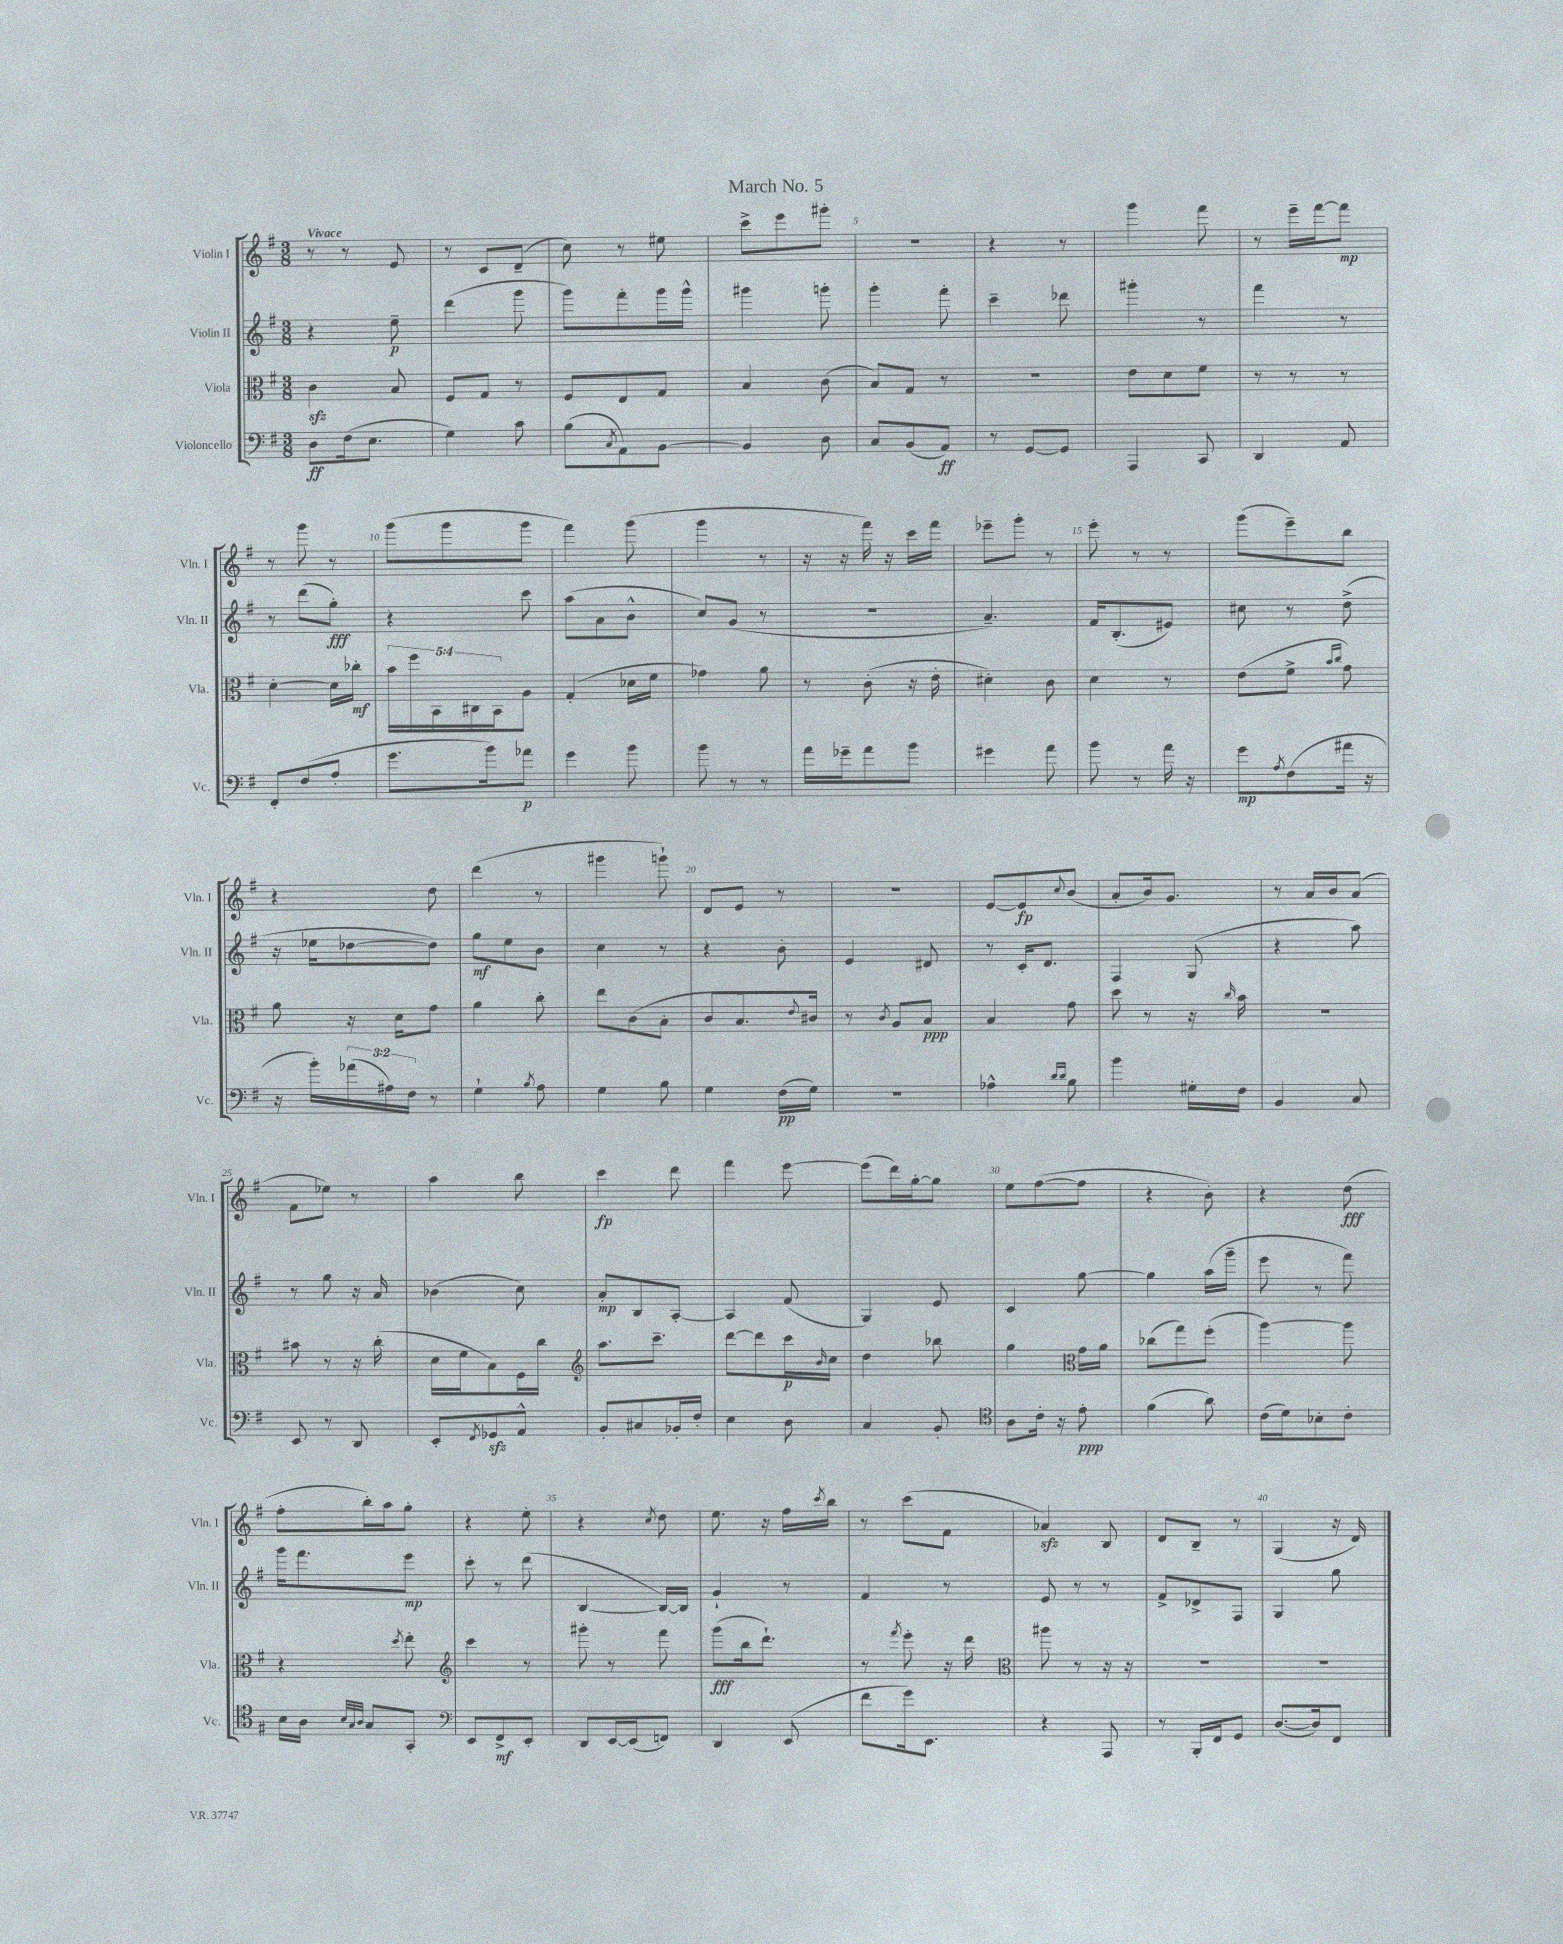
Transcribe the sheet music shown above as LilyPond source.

\header { title = "March No. 5" }
<<
\new StaffGroup <<
\new Staff = "s0" \with { instrumentName = "Violin I" shortInstrumentName = "Vln. I" } {
    \clef treble \key g \major \numericTimeSignature \time 3/8 \tempo "Vivace"
    r8 r8 e'8 |
    r8 c'8 d'8--( |
    c''8) r8 eis''8 |
    c'''8-> e'''8 gis'''8-. |
    r4. |
    r4 r8 |
    g'''4 fis'''8 |
    r8 e'''16-- fis'''16~ fis'''8\mp |
    r8 g'''8 r8 |
    g'''8( g'''8 g'''8 |
    fis'''4) g'''8( |
    g'''4 r8 |
    r16 r16 fis'''16) r16 c'''16 fis'''16 |
    ees'''8-- g'''8-. r8 |
    e'''8-. r8 r8 |
    g'''8( e'''8--) b''8 |
    r4 d''8 |
    d'''4( r8 |
    gis'''4 g'''8-!) |
    d'8 e'8 r8 |
    R4. |
    e'8~ e'8\fp \appoggiatura { c''8 } b'8( |
    a'8-. b'16) g'8. |
    r8 a'16 b'16 a'8( |
    fis'8 ees''8) r8 |
    a''4 b''8 |
    c'''4\fp d'''8 |
    fis'''4 e'''8~ |
    e'''8( d'''16) g''16~-. g''8 |
    e''8 fis''8~( fis''8 |
    r4 b'8-.) |
    r4 d''8\fff( |
    fis''8-. b''16-.) a''16 g''8-. |
    r4 e''8-. |
    r4 \acciaccatura { c''8 } d''8 |
    e''8. r16 fis''16 \acciaccatura { c'''8 } b''16 |
    r8 c'''8( fis'8 |
    aes'4\sfz) b8 |
    d'8 b8-- r8 |
    g4( r16 d'16) \bar "|." |
}
\new Staff = "s1" \with { instrumentName = "Violin II" shortInstrumentName = "Vln. II" } {
    \clef treble \key g \major \numericTimeSignature \time 3/8
    r4 e''8--\p |
    d'''4( g'''8 |
    g'''8) fis'''8-. g'''16 g'''16-^ |
    gis'''4 g'''8-. |
    g'''4-. fis'''8-. |
    c'''4-- des'''8 |
    gis'''4-. r8 |
    fis'''4 r8 |
    r8 d'''8( g''8-.\fff) |
    r4 c'''8 |
    a''8( a'8 b'8-^ |
    c''8) g'8( r8 |
    R4. |
    a'4.--) |
    fis'16 b8.-.( eis'8) |
    cis''8 r8 d''8->( |
    r16 ees''16 des''8~ des''8) |
    g''8\mf e''8 b'8 |
    c''4 r8 |
    r4 b'8-. |
    e'4 dis'8 |
    r8 c'16-. d'8. |
    fis4 g8( |
    r4 a''8) |
    r8 g''8 r16 a'16 |
    bes'4( c''8) |
    a'8-.\mp b8 a8~-. |
    a4 fis'8( |
    g4) e'8 |
    c'4 g''8~ |
    g''4 a''16( g'''16-- |
    e'''8 r8 fis'''8) |
    g'''16 fis'''8. e'''8\mp |
    c'''8-. r8 d'''8( |
    b4~ b16~) b16 |
    g'4-! r8 |
    fis'4 r8 |
    e'8 r8 r8 |
    fis'8-> des'8-> fis8 |
    g4 g''8 \bar "|." |
}
\new Staff = "s2" \with { instrumentName = "Viola" shortInstrumentName = "Vla." } {
    \clef alto \key g \major \numericTimeSignature \time 3/8 \override Staff.TupletNumber.text = #tuplet-number::calc-fraction-text
    c'4\sfz b8 |
    fis8 g8 r8 |
    fis8 e8 g8 |
    b4 c'8( |
    b8) g8 r8 |
    R4. |
    e'8 d'8 fis'8 |
    r8 r8 r8 |
    d'4~-. d'16 ces''16-.\mf |
    \tuplet 5/4 { b'16 fis''16 b,16 cis16 b,16 } a8 |
    g4-.( des'16 fis'16 |
    ges'4) a'8 |
    r8 c'8-.( r16 e'16-. |
    dis'4-.) c'8 |
    d'4 r8 |
    e'8( fis'8-> \grace { b'16 c''16 } g'8) |
    a'8 r16 d'16 g'8 |
    a'4 c''8-. |
    e''8 c'8( b8-. |
    c'8 b8.) \appoggiatura { e'8 } cis'16 |
    r8 \acciaccatura { c'8 } a8 b8\ppp |
    b4 g'8 |
    d''8 r8 r16 \grace { c''16 } b'16 |
    R4. |
    bis'8 r8 r16 c''16-.( |
    d'16 fis'16 b8) fis16 c''16 |
    \clef treble a''8. c'''8.-- |
    d'''8~ d'''8 c'''16\p \grace { b'16 } c''16 |
    d''4 bes''8 |
    g''4 \clef alto g'16 a'16 |
    ces''8( g''8) fis''8-.( |
    a''4~) a''8 |
    r4 \acciaccatura { d''8 } e''8-. |
    \clef treble c'''4 r8 |
    gis'''8-. r8 fis'''8 |
    g'''8\fff( b''16 d'''8.-!) |
    r8 \acciaccatura { fis'''8 } e'''8-. r16 d'''16 |
    \clef alto ais''8 r8 r16 r16 |
    R4. |
    R4. \bar "|." |
}
\new Staff = "s3" \with { instrumentName = "Violoncello" shortInstrumentName = "Vc." } {
    \clef bass \key g \major \numericTimeSignature \time 3/8 \override Staff.TupletNumber.text = #tuplet-number::calc-fraction-text
    d8\ff fis16( e8. |
    g4) c'8 |
    b8( \acciaccatura { c8 } a,8) b,8~ |
    b,4 d8 |
    c8 b,8( a,8\ff) |
    r8 g,8~ g,8 |
    a,,4 c,8 |
    d,4 a,8 |
    fis,8-. fis8( a8-. |
    g'8. b'16) aes'8\p |
    g'4 b'8 |
    b'8 r8 r8 |
    a'16 ges'16-- a'8 b'8 |
    gis'4 a'8 |
    b'8 r8 a'16 r16 |
    g'8\mp \acciaccatura { a8 } fis8( ais'16 r16 |
    r16 b'16-.) \tuplet 3/2 { aes'16( ais16) fis16 } r8 |
    g4-! \acciaccatura { b8 } a8 |
    g4 b8 |
    g4 fis16\pp( g16) |
    R4. |
    aes4-^ \grace { d'16 d'16 } b8 |
    b'4 gis16-. fis16 |
    b,4 c8 |
    e,8 r8 d,8 |
    e,8-. \acciaccatura { fis,8 } ges,8\sfz a,8-^ |
    b,8-. cis8 bes,16-. fis16-. |
    e4 d8 |
    c4 b,8-. |
    \clef tenor a8 c'16-. r16 e'8-.\ppp |
    fis'4( a'8) |
    c'16( d'16) bes8-. c'8-. |
    b16 a16 \grace { b32 g32 a32 } g8 g,8-. |
    \clef bass e,8 fis,8->\mf e,8-. |
    d,8 e,16~ e,16( f,8) |
    d,4 e,8( |
    fis'8 g'16) e,8. |
    r4 a,,8 |
    r8 b,,16-. fis,16 g,8 |
    d8.~( d16) fis,8 \bar "|." |
}
>>
>>
\layout { \context { \Score \override BarNumber.break-visibility = ##(#f #t #t) barNumberVisibility = #(every-nth-bar-number-visible 5) } }
